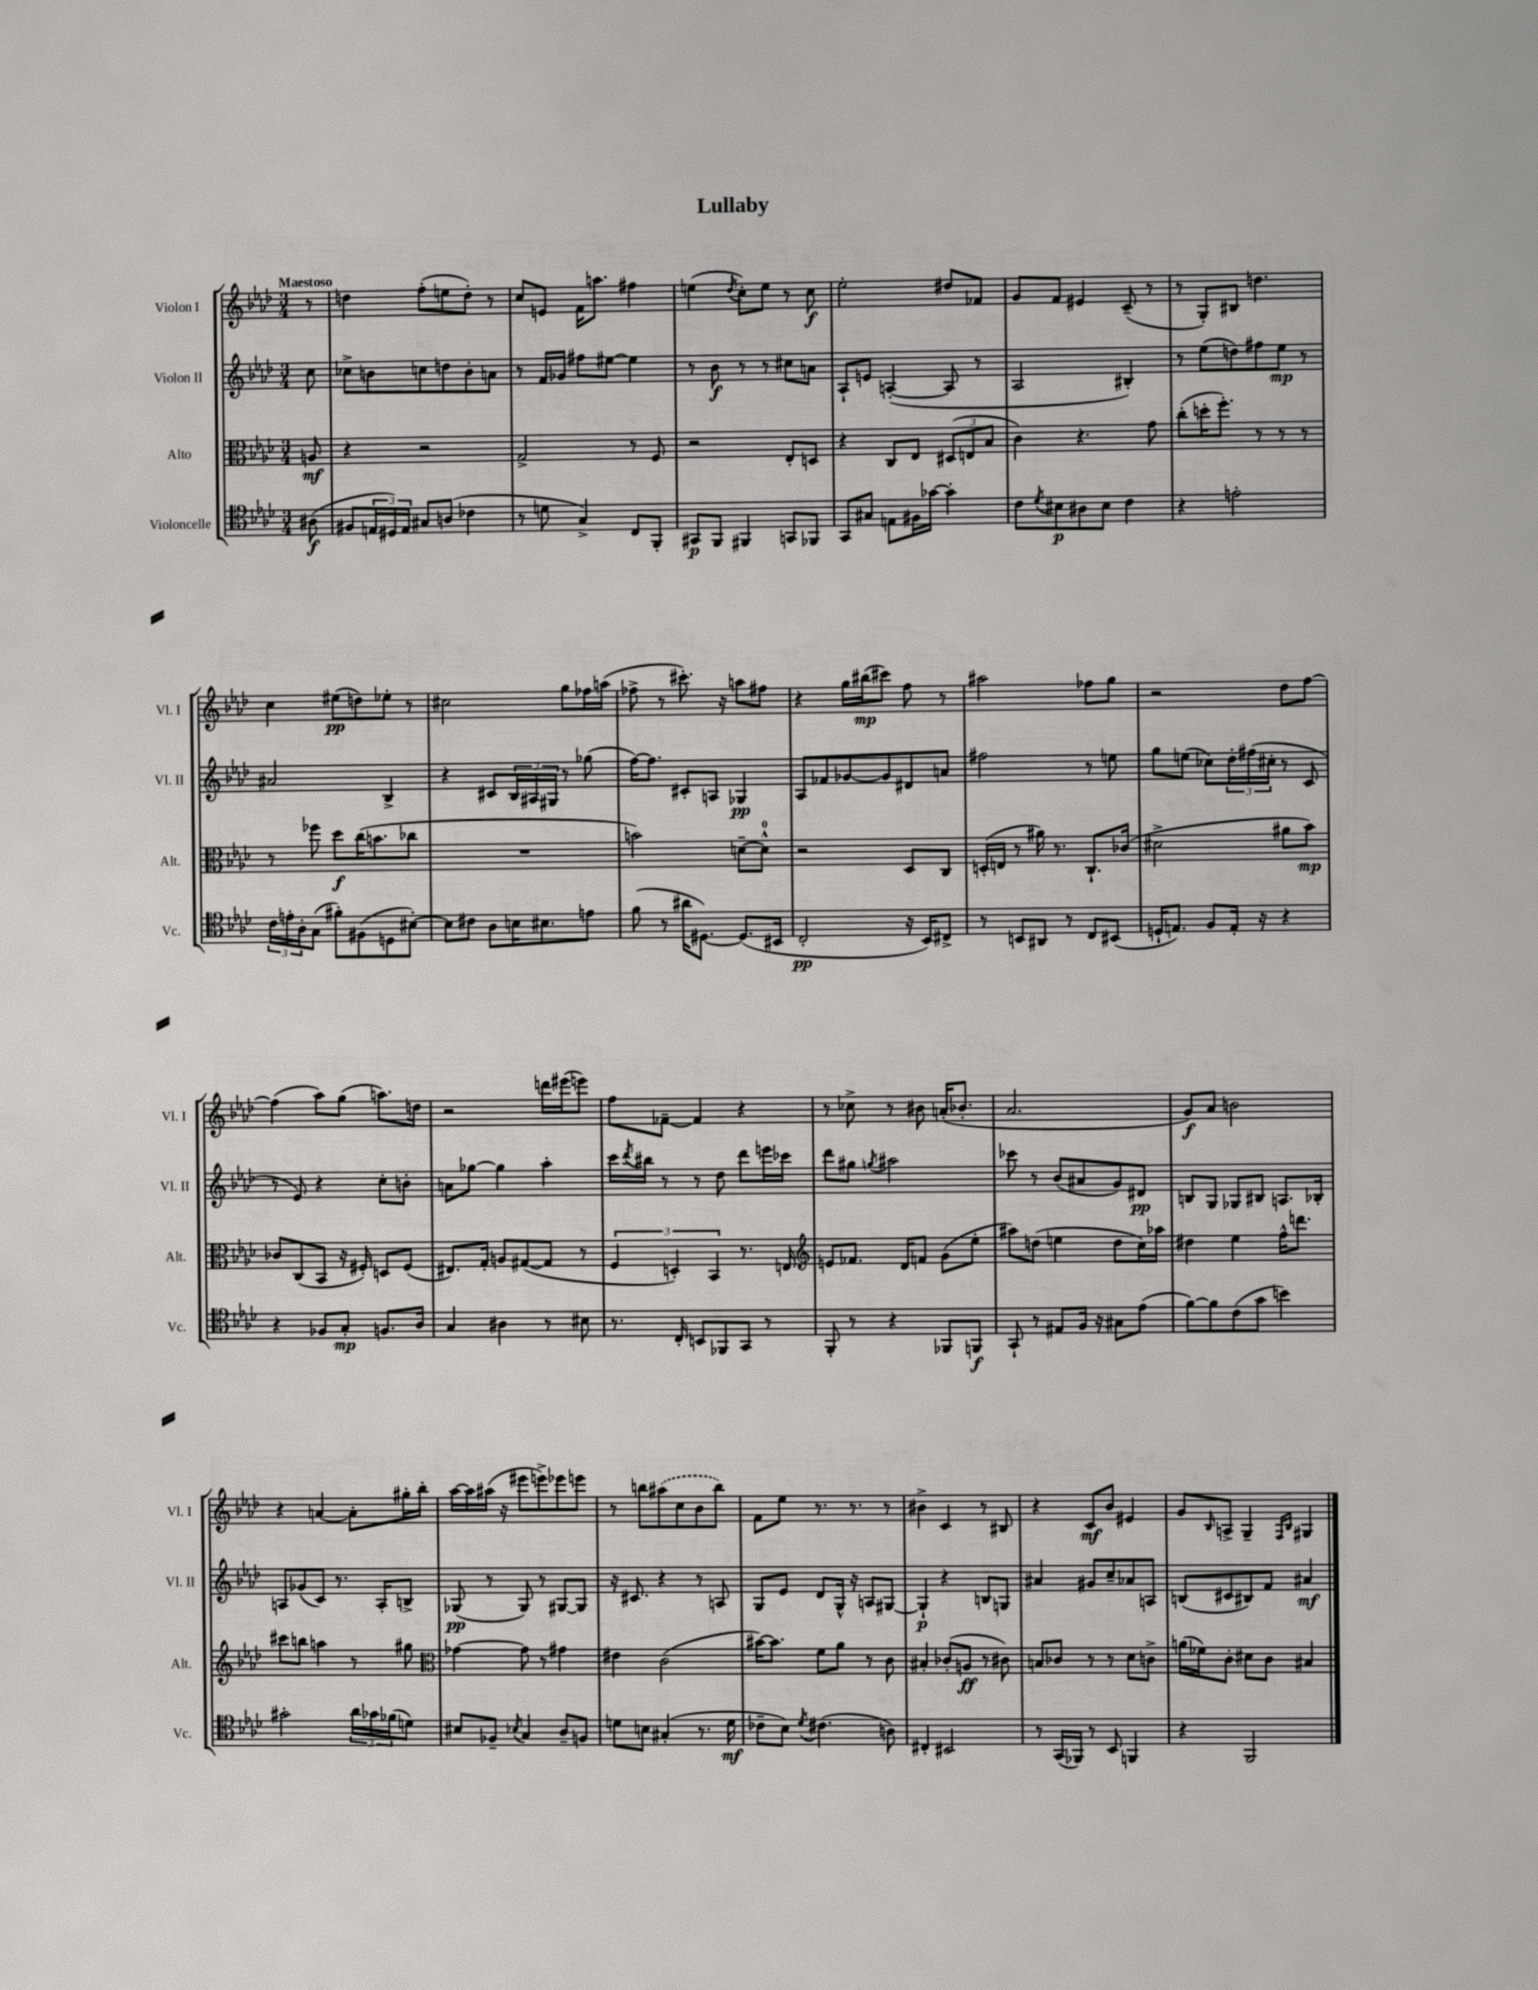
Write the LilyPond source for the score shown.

\header { title = "Lullaby" }
<<
\new StaffGroup <<
\new Staff = "s0" \with { instrumentName = "Violon I" shortInstrumentName = "Vl. I" } {
    \clef treble \key aes \major \numericTimeSignature \time 3/4 \partial 8 \tempo "Maestoso"
    r8 |
    d''4 f''8-.( e''8 d''8-.) r8 |
    c''8 e'8 f'16 a''8. fis''4 |
    e''4( \acciaccatura { des''8 } c''8-.) e''8 r8 c''8\f |
    ees''2-. dis''8 fes'8 |
    g'8 f'8 eis'4 c'8--( r8 |
    r8 g8-.) bis8 d''4. |
    c''4 eis''8\pp( d''8) ees''8-. r8 |
    cis''2 g''8 fes''16 a''16( |
    fes''8-> r8 cis'''8.-.) r16 a''8 fis''8 |
    r4 g''16 bis''16\mp( cis'''8) f''8 r8 |
    ais''2 fes''8 g''8 |
    r2 des''8 f''8~ |
    f''4( aes''8) g''8( a''8.) d''16 |
    r2 d'''16 eis'''16( e'''8) |
    f''8 fes'8~-- fes'4 r4 |
    r8 ces''8-> r8 bis'8 a'16-.( bes'8.-. |
    aes'2. |
    g'8\f) aes'8 b'2 |
    r4 a'4~ a'8-. gis''16-. bes''16-. |
    aes''16~ aes''16 ais''16( r16 eis'''8 e'''8->) ees'''8 e'''8 |
    r8 b''8 \once \slurDashed ais''8( c''8 bes'8 b''8) |
    f'8 ees''8 r8. r8. r8 |
    bis'4-> c'4 r8 bis8 |
    r4 c'8\mf bes'8 eis'4 |
    g'8 \grace { bes16 } a8-> g4-- \grace { f16 bes16 } gis4 \bar "|." |
}
\new Staff = "s1" \with { instrumentName = "Violon II" shortInstrumentName = "Vl. II" } {
    \clef treble \key aes \major \numericTimeSignature \time 3/4 \partial 8
    c''8 |
    ces''8-> b'8 c''8 d''8 b'8-. a'8 |
    r8 f'16 ges'16 fis''8 eis''8~ eis''4 |
    r8 bes'8\f r8 r8 cis''8 a'8 |
    aes8-! e'8 a4~-.( a8 r8 |
    aes2 bis4-.) |
    r8 ees''8( d''8) fis''8 ees''8\mp r8 |
    ais'2 bes4-> |
    r4 cis'8 \tuplet 3/2 { bes16 ais16 gis16 } r8 ges''8( |
    f''16~) f''8. cis'8-. a8 ges4\pp |
    aes8 fes'8 ges'8~ ges'8 dis'8 a'8 |
    fis''2 r8 e''8 |
    g''8 e''8( ces''8) \tuplet 3/2 { des''16-. fis''16( cis''16-. } r8 c'8 |
    r8 ees'8) r4 c''8-. b'8-. |
    a'8 ges''8~ ges''4 aes''4-. |
    c'''16 \acciaccatura { des'''8 } bis''16 r8 r8 des''8 des'''8 e'''16 ces'''16 |
    des'''8 gis''8 \acciaccatura { g''8 } ais''2 |
    ces'''8 r8 bes'8( ais'8 g'8) dis'8\pp |
    b8 g8 ges8 bis8 a8. bes16-. |
    a8 ges'8( c'8) r8. a16-. b8-> |
    ges8\pp( r8 ges8) r8 gis8~ gis8 |
    r16 cis'8. r4 r8 a8 |
    g8 ees'8 des'8 g16-^ r16 a8 gis8~ |
    gis4-!\p r4 b8 g8 |
    ais'4 gis'8 c''8-- aes'8 a8 |
    b8( cis'8 bis8) f'8 ais'4\mf \bar "|." |
}
\new Staff = "s2" \with { instrumentName = "Alto" shortInstrumentName = "Alt." } {
    \clef alto \key aes \major \numericTimeSignature \time 3/4 \partial 8
    a8\mf |
    r4 r2 |
    g2-> r8 f8 |
    r2 ees8-. d8 |
    r4 c8 ees8 \tuplet 3/2 { dis8( e8 bes8 } |
    c'4) r4. g'8 |
    c''8-.( d''16-. f''8.-.) r8 r8 r8 |
    r8 fes''8 des''8\f c''16( b'8. ces''8 |
    R2. |
    b'2) d'8~-- d'8-0-^ |
    r2 des8 c8 |
    d16-.( e16 r8 ais'16) r8. c8.-! ces'16( |
    dis'2-> ais'8 bes'8\mp) |
    ces'8 c8( bes,8 r16 fis16-.) d8 fis8( |
    eis8.) g16-. a8 gis8~( gis8 r8 |
    \tuplet 3/2 { f4 d4-.) bes,4 } r8. e16 |
    \clef treble e'8 fes'8. des'16 f'8 g'8( ees''8-. |
    ais''8) d''8( e''4 d''8 c''16) aes''16 |
    dis''4 ees''4 f''16-^ d'''8. |
    cis'''8 b''8 a''4 r8 gis''8 |
    \clef alto ges'4~ ges'8 r8 gis'4 |
    eis'4 c'2( |
    bis'16~) bis'8. f'8 aes'8 r8 c'8 |
    bis4-. ces'8-.( a8\ff r8 cis'8) |
    b8 ces'8 r8 r8 des'8 c'8-> |
    a'16( fes'16) c'8-. dis'8 c'8 bis4 \bar "|." |
}
\new Staff = "s3" \with { instrumentName = "Violoncelle" shortInstrumentName = "Vc." } {
    \clef tenor \key aes \major \numericTimeSignature \time 3/4 \partial 8
    ais8\f( |
    fis8 \tuplet 3/2 { e16 dis16) e16 } gis8 a8( ces'4 |
    r8 d'8 g4->) c8 f,8-. |
    gis,8\p f,8 fis,4 g,8 fes,8 |
    g,8 gis8 e8 fis16 ges'16~ ges'4-. |
    c'8 \acciaccatura { des'8 } bis8\p ais8 bis8 c'4 |
    r4 e'2-. |
    \tuplet 3/2 { c'16 e'16-. aes16-. } g8( fis'8-.) fis8( d8 bis8~-.) |
    bis8 cis'8 aes8 b16 bis8. e'8 |
    f'8( r8 ais'16 dis8.~) dis8.( bis,16 |
    c2-.\pp r16 bes,16) cis8-> |
    r8 b,8 ais,8 r8 c8 bis,8( |
    d16-! e8.) f8 e16-. r16 r4 |
    r4 fes8 g8-.\mp f8. aes16 |
    g4 ais4 r8 bis8 |
    r8. c16-. b,8 fes,8 g,8 r8 |
    f,8-. r8 r4 fes,8 f,8\f |
    g,8-! r8 eis8 f16 r16 gis8 ees'8( |
    f'8~) f'8 c'8( g'8 b'4) |
    gis'2-. \tuplet 3/2 { aes'16 ges'16 fes'16( } d'8) |
    bis8 fes8-- \acciaccatura { bes8 } g4 aes8-- f8 |
    d'8 b8 gis4-.( r8. d'16\mf |
    ces'8-- bes8) \acciaccatura { des'8 } cis'4.( a8) |
    cis4-. bis,2 |
    r8 g,16( fes,16) r8 bes,8 f,4 |
    r4 f,2 \bar "|." |
}
>>
>>
\layout { \context { \Score \remove "Bar_number_engraver" } }
